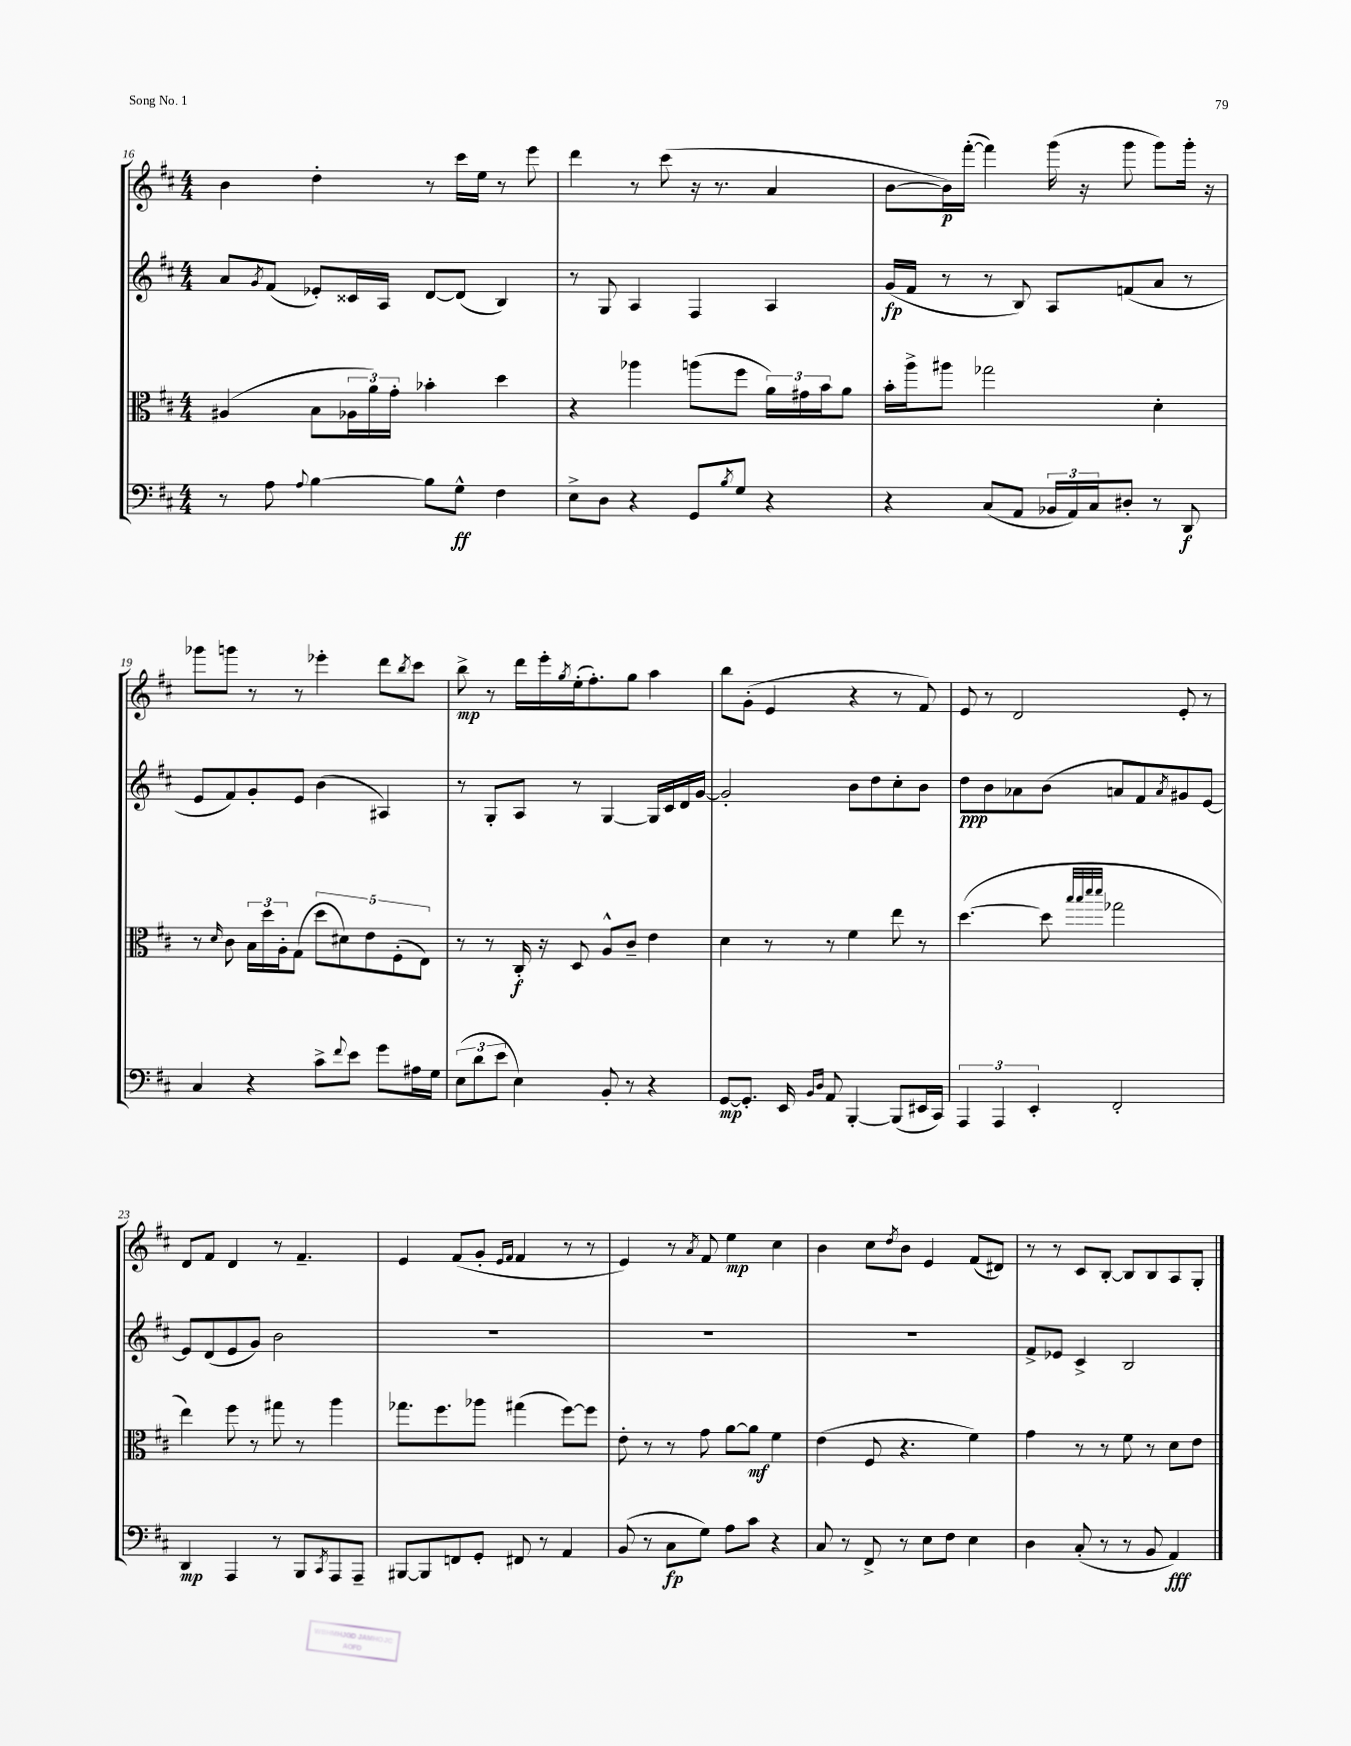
<<
\new StaffGroup <<
\new Staff = "s0" {
    \clef treble \key d \major \numericTimeSignature \time 4/4
    b'4 d''4-. r8 cis'''16 e''16 r8 e'''8 |
    d'''4 r8 cis'''8( r16 r8. a'4 |
    b'8~ b'16\p) fis'''16~-.( fis'''4) g'''16( r16 g'''8 g'''8) g'''16-. r16 |
    ges'''8 g'''8 r8 r8 ees'''4-. d'''8 \acciaccatura { b''8 } cis'''8 |
    b''8->\mp r8 d'''16 e'''16-. \acciaccatura { g''8 } e''16-.( fis''8.-.) g''8 a''4 |
    b''8 g'8-.( e'4 r4 r8 fis'8) |
    e'8 r8 d'2 e'8-. r8 |
    d'8 fis'8 d'4 r8 fis'4.-- |
    e'4 fis'8( g'8-. \grace { e'16 fis'16 } fis'4 r8 r8 |
    e'4) r8 \acciaccatura { a'8 } fis'8 e''4\mp cis''4 |
    b'4 cis''8 \acciaccatura { d''8 } b'8 e'4 fis'8( dis'8) |
    r8 r8 cis'8 b8~-. b8 b8 a8 g8-. \bar "|." |
}
\new Staff = "s1" {
    \clef treble \key d \major \numericTimeSignature \time 4/4
    a'8 \acciaccatura { g'8 } fis'8( ees'8-.) cisis'16 a16 d'8~ d'8( b4) |
    r8 g8 a4 fis4 a4 |
    g'16\fp( fis'16 r8 r8 b8) a8 f'8( a'8 r8 |
    e'8 fis'8) g'8-. e'8 b'4( ais4) |
    r8 g8-. a8 r8 g4~ g16 cis'16 d'16 g'16~ |
    g'2-. b'8 d''8 cis''8-. b'8 |
    d''8\ppp b'8 aes'8 b'8( a'8 fis'8) \acciaccatura { a'8 } gis'8 e'8~ |
    e'8 d'8( e'8 g'8) b'2 |
    R1 |
    R1 |
    R1 |
    fis'8-> ees'8 cis'4-> b2 \bar "|." |
}
\new Staff = "s2" {
    \clef alto \key d \major \numericTimeSignature \time 4/4
    ais4( b8 \tuplet 3/2 { aes16 a'16) g'16-. } bes'4-. d''4 |
    r4 aes''4 a''8( fis''8 \tuplet 3/2 { a'16) gis'16 b'16 } a'8 |
    b'16-. a''16-> ais''8 ges''2 d'4-. |
    r8 \grace { d'16 } cis'8 \tuplet 3/2 { b16 d''16 a16-. } g8( \tuplet 5/4 { d''8 dis'8) e'8 fis8-.( e8) } |
    r8 r8 cis16-.\f r16 d8 a8-^ cis'8-- e'4 |
    d'4 r8 r8 fis'4 e''8 r8 |
    d''4.~( d''8 \grace { b''32 b''32 d'''32 d'''32 } ges''2 |
    e''4) fis''8 r8 gis''8 r8 a''4 |
    ges''8. fis''8. aes''8 gis''4( fis''8~) fis''8 |
    e'8-. r8 r8 g'8 a'8~ a'8\mf fis'4 |
    e'4( fis8 r4. fis'4) |
    g'4 r8 r8 fis'8 r8 d'8 e'8 \bar "|." |
}
\new Staff = "s3" {
    \clef bass \key d \major \numericTimeSignature \time 4/4
    r8 a8 \appoggiatura { a8 } b4~ b8 g8-^\ff fis4 |
    e8-> d8 r4 g,8 \acciaccatura { b8 } g8 r4 |
    r4 cis8( a,8 \tuplet 3/2 { bes,16 a,16) cis16 } dis8-. r8 d,8\f |
    cis4 r4 cis'8-> \appoggiatura { fis'8 } e'8 g'8 ais16 g16 |
    \tuplet 3/2 { e8( d'8 e'8 } e4) b,8-. r8 r4 |
    g,8~\mp g,8.-. e,16 \grace { b,16 d16 } a,8 b,,4~-. b,,8( eis,16 cis,16) |
    \tuplet 3/2 { a,,4 a,,4 e,4-. } fis,2-. |
    d,4\mp a,,4 r8 b,,8 \acciaccatura { cis,8 } a,,8 a,,8-- |
    bis,,8~ bis,,8 f,8 g,8-. fis,8 r8 a,4 |
    b,8( r8 cis8\fp g8) a8 cis'8 r4 |
    cis8 r8 fis,8-> r8 e8 fis8 e4 |
    d4 cis8-.( r8 r8 b,8 a,4\fff) \bar "|." |
}
>>
>>
\layout { \context { \Score currentBarNumber = #16 } }
